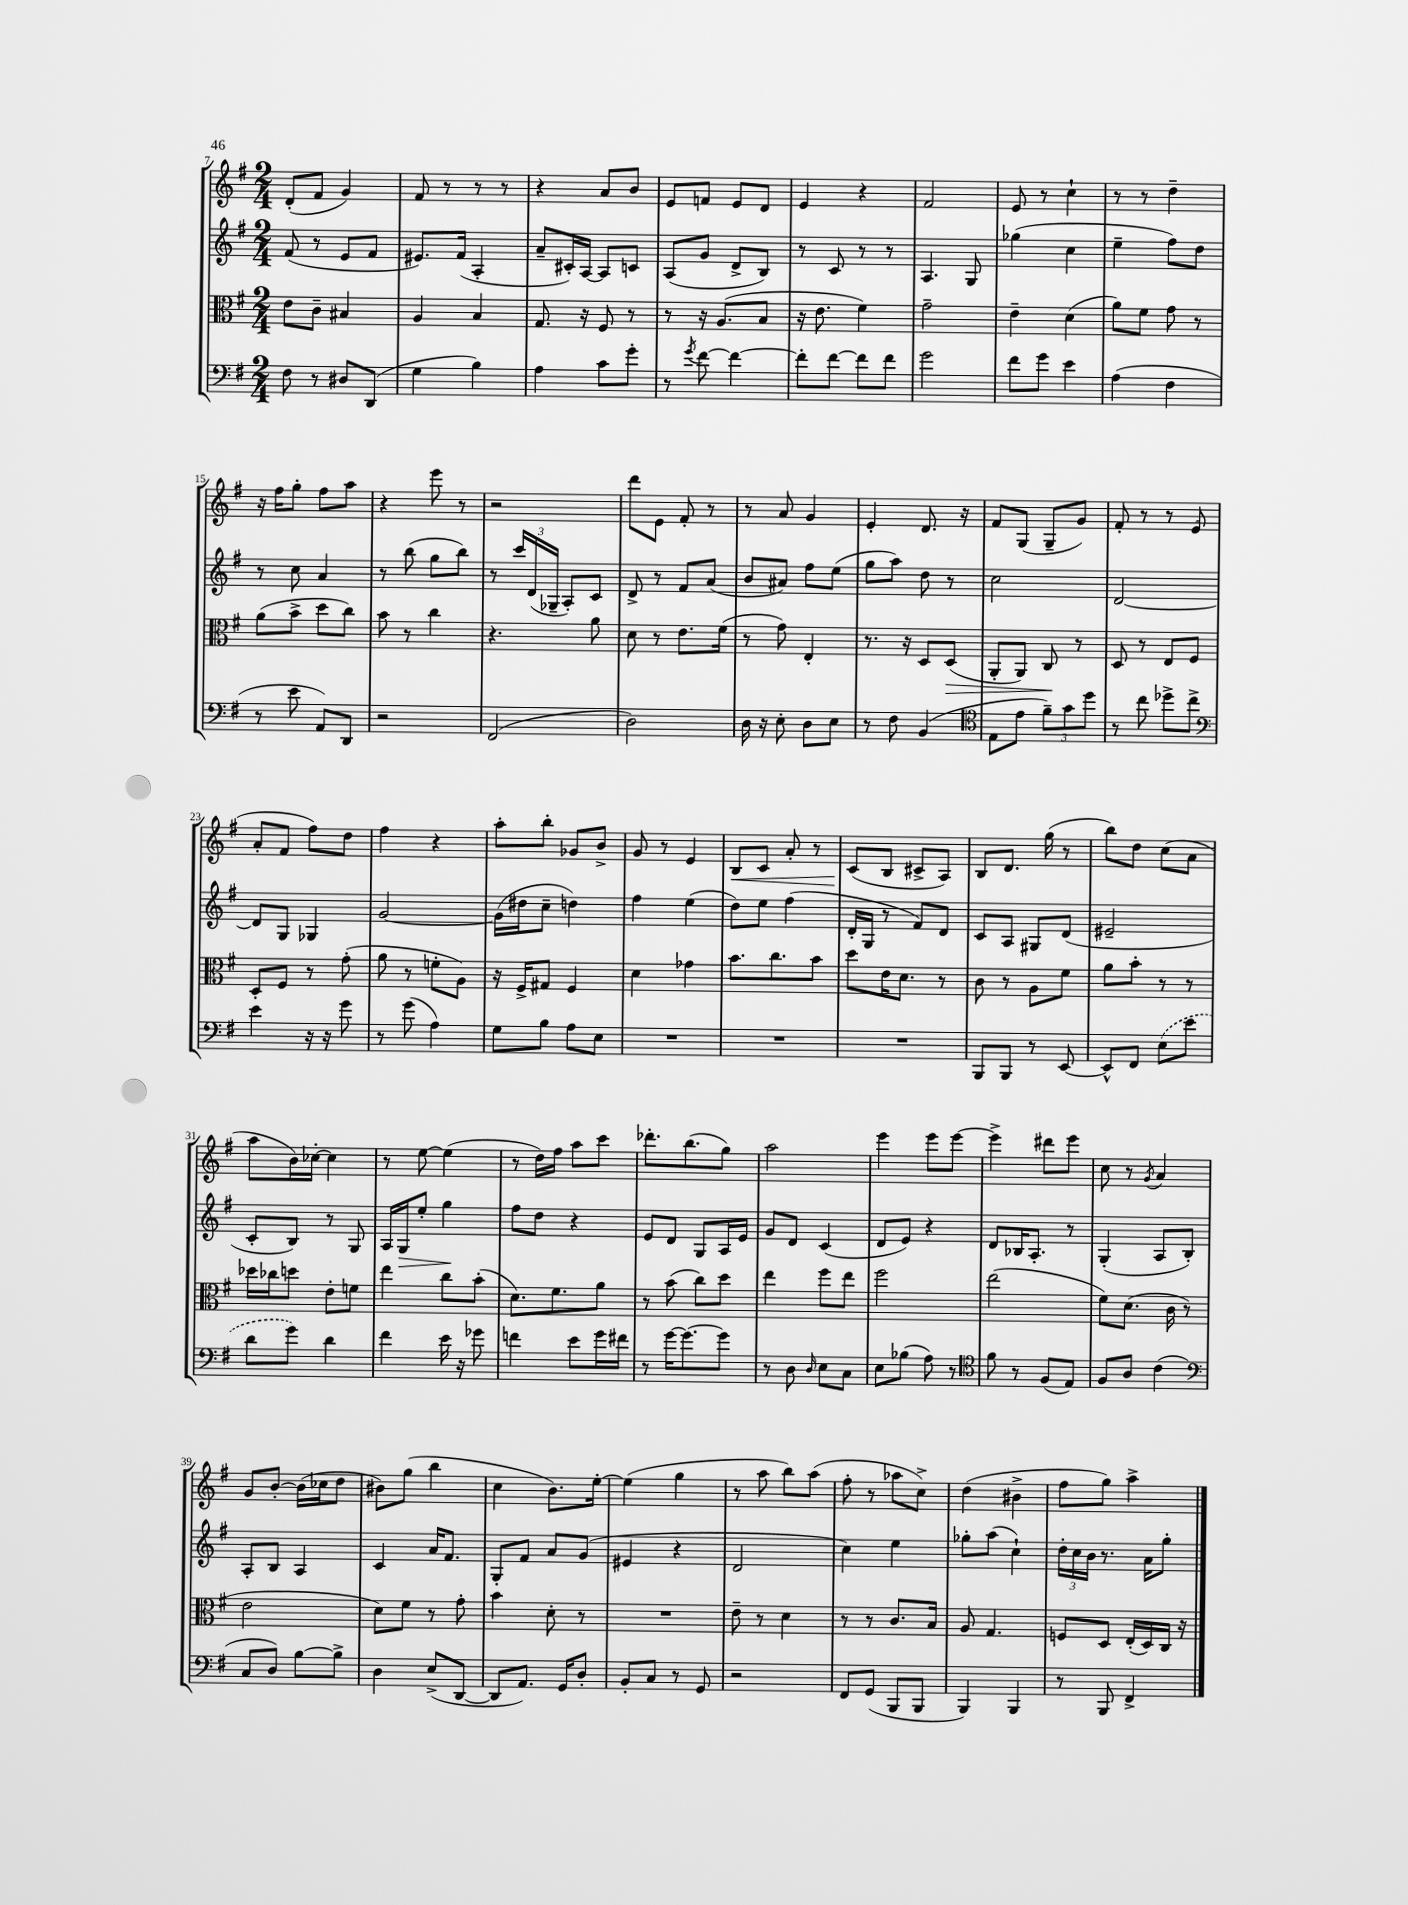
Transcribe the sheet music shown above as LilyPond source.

<<
\new StaffGroup <<
\new Staff = "s0" {
    \clef treble \key g \major \numericTimeSignature \time 2/4
    d'8-.( fis'8 g'4) |
    fis'8 r8 r8 r8 |
    r4 a'8 b'8 |
    e'8 f'8 e'8 d'8 |
    e'4 r4 |
    fis'2 |
    e'8 r8 c''4-! |
    r8 r8 d''4-- |
    r16 fis''16 g''8-. fis''8 a''8 |
    r4 e'''8 r8 |
    r2 |
    d'''8 e'8 fis'8-. r8 |
    r8 a'8 g'4 |
    e'4-. d'8. r16 |
    fis'8 g8( g8-- g'8) |
    fis'8-. r8 r8 e'8( |
    a'8-. fis'8 fis''8) d''8 |
    fis''4 r4 |
    a''8-. b''8-. ges'8 b'8-> |
    g'8 r8 e'4 |
    b8\< c'8 a'8-. r8 |
    c'8\!( b8 cis'8-> a8) |
    b8 d'8. g''16( r8 |
    b''8) d''8 c''8( a'8 |
    a''8 b'16) ces''16~-. ces''4 |
    r8 e''8~ e''4( |
    r8 d''16) fis''16 a''8 c'''8 |
    des'''8.-. b''8.( g''8) |
    a''2 |
    e'''4 e'''8 e'''8~ |
    e'''4-> dis'''8 e'''8 |
    c''8 r8 \acciaccatura { g'8 } a'4 |
    g'8 b'8~-. b'16( ces''16 d''8 |
    bis'8) g''8( b''4 |
    c''4 b'8.) e''16~-. |
    e''4( g''4 |
    r8 a''8 b''8) a''8( |
    fis''8-. r8 aes''8 c''8->) |
    d''4( bis'4-> |
    fis''8 g''8) a''4-> \bar "|." |
}
\new Staff = "s1" {
    \clef treble \key g \major \numericTimeSignature \time 2/4
    fis'8( r8 e'8 fis'8 |
    eis'8.) fis'16( a4-. |
    a'8-- cis'16-.) a16~ a8 c'8 |
    a8( g'8 d'8-> b8) |
    r8 c'8 r8 r8 |
    a4. g8 |
    ges''4( c''4 |
    e''4-- fis''8) d''8 |
    r8 c''8 a'4 |
    r8 b''8( g''8 b''8) |
    r8 \tuplet 3/2 { c'''16 d'16( ges16-- } a8-.) c'8 |
    d'8-> r8 fis'8 a'8( |
    b'8 ais'8) fis''8 e''8( |
    g''8 a''8) d''8 r8 |
    c''2 |
    d'2~ |
    d'8 g8 ges4 |
    g'2~ |
    g'16( dis''16 c''8-- d''4) |
    fis''4 e''4( |
    d''8) e''8 fis''4( |
    d'16-. g16 r8 fis'8) d'8 |
    c'8 a8 gis8 d'8( |
    eis'2-- |
    c'8-. b8) r8 g8 |
    a16 g16\> e''8-. g''4\! |
    fis''8 d''8 r4 |
    e'8 d'8 g8 a16 e'16 |
    g'8 d'8 c'4( |
    d'8 e'8) r4 |
    d'8 bes16 a8.-. r8 |
    g4-.( a8 b8-.) |
    a8-. b8 a4 |
    c'4 a'16 fis'8. |
    g8-. fis'8 a'8 g'8( |
    eis'4 r4 |
    d'2 |
    c''4) e''4 |
    ges''8-. a''8( c''4-!) |
    \tuplet 3/2 { d''16-. c''16 b'16 } r8. a'16 g''8-. \bar "|." |
}
\new Staff = "s2" {
    \clef alto \key g \major \numericTimeSignature \time 2/4
    e'8 c'8-- bis4 |
    a4 b4 |
    g8. r16 fis8 r8 |
    r8 r16 a8.( b8 |
    r16 e'8. fis'4) |
    g'2-- |
    e'4-- d'4( |
    a'8) fis'8 g'8 r8 |
    a'8( b'8-> d''8 c''8) |
    b'8 r8 c''4 |
    r4. a'8 |
    d'8 r8 e'8. fis'16( |
    r8 g'8) e4-. |
    r8. r16 d8 d8\>( |
    a,8-. a,8) c8\! r8 |
    d8 r8 e8 fis8 |
    d8-. fis8 r8 g'8-.( |
    a'8 r8 f'8-. a8) |
    r16 fis16-> gis8 fis4 |
    d'4 ges'4 |
    b'8. c''8. b'8 |
    d''8 e'16 d'8. r8 |
    c'8 r8 a8 fis'8 |
    a'8 b'8-. r8 r8 |
    des''16 ces''16 d''8 e'8-. f'8 |
    e''4 c''8 b'8-.( |
    d'8.) fis'8. a'8 |
    r8 b'8( c''8) d''8 |
    e''4 fis''8 e''8 |
    fis''2 |
    e''2( |
    fis'8) d'8.( c'16 r8 |
    e'2 |
    d'8) fis'8 r8 g'8-. |
    b'4 d'8-. r8 |
    R2 |
    e'8-- r8 d'4 |
    r8 r8 c'8. b16 |
    a8 g4. |
    f8 d8 e16-.( d16) c16 r16 \bar "|." |
}
\new Staff = "s3" {
    \clef bass \key g \major \numericTimeSignature \time 2/4
    fis8 r8 dis8 d,8( |
    g4 b4) |
    a4 c'8 g'8-. |
    r8 \acciaccatura { g'8 } fis'8~ fis'4~ |
    fis'8-. fis'8~ fis'8 fis'8 |
    g'2 |
    fis'8 g'8 e'4 |
    a4( fis4 |
    r8 e'8 a,8) d,8 |
    r2 |
    fis,2( |
    d2) |
    d16 r16 e8-. d8 e8 |
    r8 fis8 b,4( |
    \clef tenor e8 e'8 \tuplet 3/2 { fis'8--) g'8 d''8 } |
    r8 c''8 des''8-> c''8-> |
    \clef bass e'4 r16 r16 g'8 |
    r8 g'8( a4) |
    g8 b8 a8 e8 |
    R2 |
    R2 |
    R2 |
    b,,8 b,,8 r8 e,8~ |
    e,8-^ fis,8 \once \slurDashed e8( e'8 |
    d'8 g'8) d'4 |
    fis'4 e'16 r16 ges'8 |
    f'4 e'8 g'16 fis'16 |
    r8 g'16~ g'8.~ g'8 |
    r8 d8 \grace { d16 } e8 c8 |
    e8 bes8( a8) r8 |
    \clef tenor fis'8 r8 fis8( e8) |
    fis8 a8 c'4( |
    \clef bass c8 d8) b8~ b8-> |
    d4 e8->( d,8~ |
    d,8 a,8.) g,16 d8-. |
    b,8-. c8 r8 g,8 |
    r2 |
    fis,8 g,8( b,,8 b,,8 |
    b,,4) b,,4 |
    r8 b,,8 fis,4-> \bar "|." |
}
>>
>>
\layout { \context { \Score currentBarNumber = #7 } }
